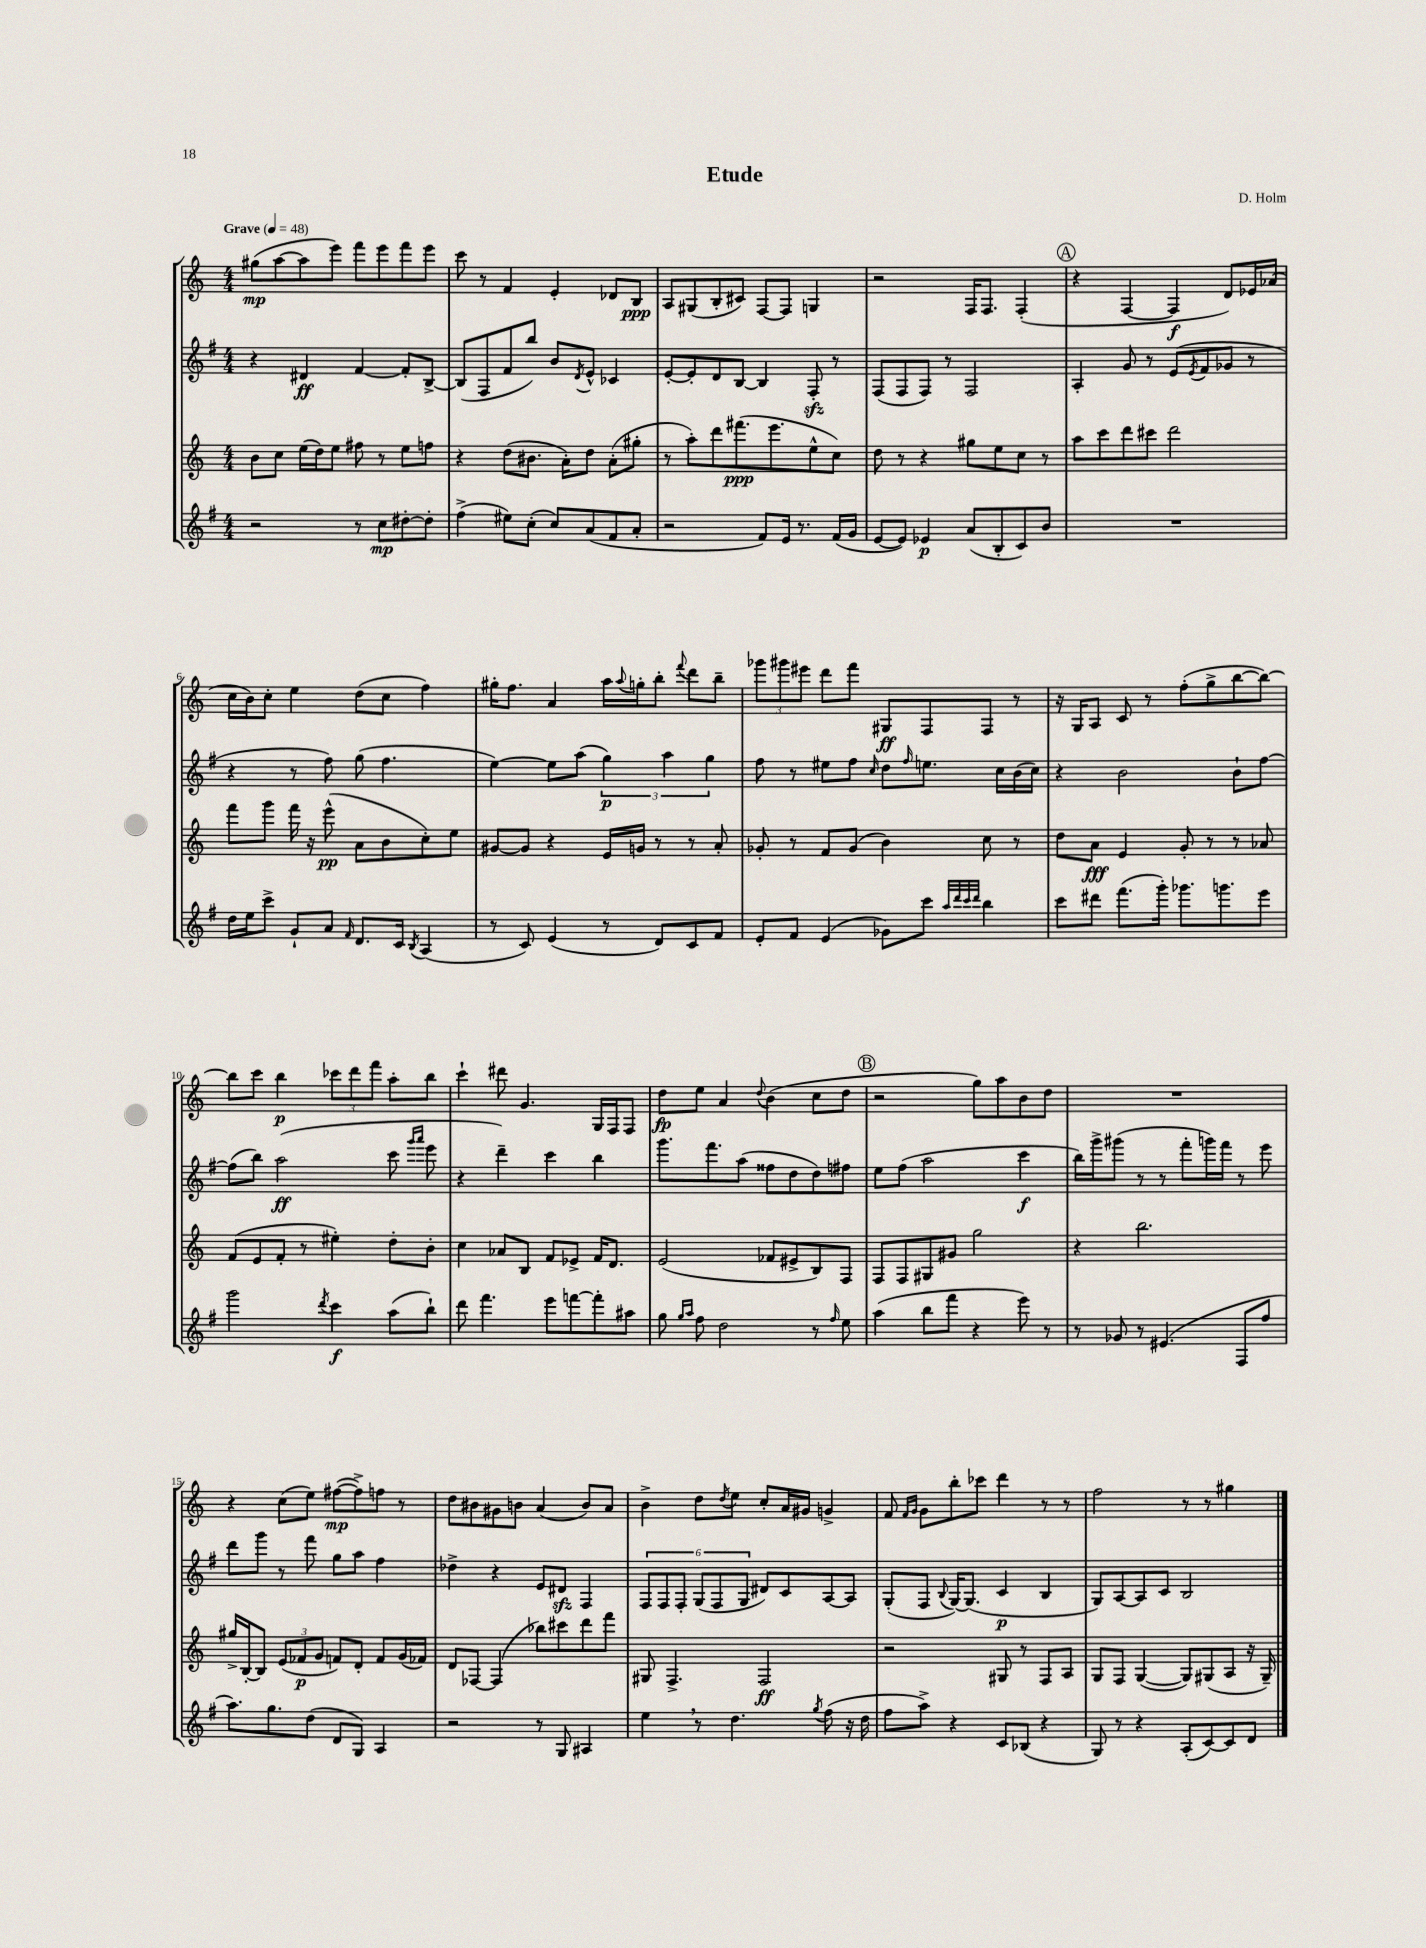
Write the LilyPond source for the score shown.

\header { title = "Etude" composer = "D. Holm" }
<<
\new StaffGroup <<
\new Staff = "s0" {
    \clef treble \key c \major \numericTimeSignature \time 4/4 \tempo "Grave" 4 = 48
    gis''8\mp( a''8~ a''8 e'''8) f'''8 e'''8 f'''8 e'''8 |
    c'''8 r8 f'4 e'4-. des'8 b8\ppp |
    a8 gis8( b8-. cis'8) f8~ f8 g4 |
    r2 f16 f8. f4-.( |
    \mark \markup { \circle "A" } r4 f4~ f4\f d'8) ees'16 aes'16( |
    c''16 b'16) c''8-. e''4 d''8( c''8 f''4) |
    gis''16-. f''8. a'4 a''16 \appoggiatura { a''8 } g''16-. b''8-. \appoggiatura { f'''8 } d'''8 b''8-- |
    \tuplet 3/2 { ges'''8 gis'''8 eis'''8 } d'''8 f'''8 gis8\ff f8 f8 r8 |
    r16 g16 a8 c'8 r8 f''8-.( g''8-> b''8~ b''8~) |
    b''8 c'''8 b''4\p \tuplet 3/2 { ces'''8 d'''8 f'''8 } a''8-. b''8 |
    c'''4-! dis'''8 g'4. g16 f16 f8 |
    d''8\fp e''8 a'4 \appoggiatura { d''8 } b'4( c''8 d''8 |
    \mark \markup { \circle "B" } r2 g''8) a''8 b'8 d''8 |
    R1 |
    r4 c''8( e''8) fis''8~\mp( fis''8->) f''8 r8 |
    d''8 bis'8 gis'8 b'8 a'4( b'8) a'8 |
    b'4-> d''8 \acciaccatura { d''8 } e''8 c''8-. a'16 gis'16 g'4-> |
    f'8 \grace { f'16 g'16 } g'8 b''8-. ces'''8 d'''4 r8 r8 |
    f''2 r8 r8 gis''4 \bar "|." |
}
\new Staff = "s1" {
    \clef treble \key g \major \numericTimeSignature \time 4/4
    r4 dis'4\ff fis'4~ fis'8-. b8~-> |
    b8( fis8 fis'8 b''8) b'8 \acciaccatura { d'8 } e'8-^ ces'4 |
    e'8~-. e'8-. d'8 b8~ b4 fis8-.\sfz r8 |
    fis8( fis8 fis8) r8 fis2 |
    \mark \markup { \circle "A" } a4-. g'8 r8 e'8( \acciaccatura { e'8 } fis'8 ges'8 r8 |
    r4 r8 fis''8) g''8( fis''4. |
    e''4~) e''8 a''8( \tuplet 3/2 { g''4\p) a''4 g''4 } |
    fis''8 r8 eis''8 fis''8 \grace { c''16 } d''8 \grace { fis''16 } e''8. c''16 b'16( c''16) |
    r4 b'2 b'8-! fis''8~ |
    fis''8( b''8) a''2\ff( c'''8 \grace { g'''16 a'''16 } e'''8 |
    r4 d'''4--) c'''4 b''4 |
    g'''8. fis'''8. a''8( fisis''8 d''8 d''8) fis''8 |
    \mark \markup { \circle "B" } e''8 fis''8( a''2 c'''4\f |
    b''16) g'''16-> gis'''8( r8 r8 fis'''8-. g'''16) fis'''16 r8 e'''8 |
    d'''8 g'''8 r8 fis'''8 g''8 a''8 fis''4 |
    des''4-> r4 e'8 dis'8\sfz fis4 |
    \tuplet 6/4 { fis8 fis8 fis8-. g8( fis8 g8 } dis'8) c'8 a8~ a8 |
    g8-.( fis8 \appoggiatura { b8 } g16~) g8.( c'4\p b4 |
    g8) a8~ a8 c'8 b2 \bar "|." |
}
\new Staff = "s2" {
    \clef treble \key c \major \numericTimeSignature \time 4/4
    b'8 c''8 e''16( d''16) e''8 fis''8 r8 e''8 f''8 |
    r4 d''8( bis'8. a'16-.) d''8 a'8-.( gis''8-. |
    r8 a''8-.) d'''8 fis'''8.\ppp( e'''8. e''8-^ c''8) |
    d''8 r8 r4 gis''8 e''8 c''8 r8 |
    \mark \markup { \circle "A" } a''8 c'''8 d'''8 cis'''8 d'''2 |
    f'''8 g'''8 f'''16 r16 e'''8-^\pp( a'8 b'8 c''8-.) e''8 |
    gis'8~ gis'8 r4 e'16 g'16 r8 r8 a'8-. |
    ges'8-. r8 f'8 ges'8( b'4) c''8 r8 |
    d''8 a'8\fff e'4 g'8-. r8 r8 aes'8 |
    f'8( e'8 f'8-. r8 eis''4-.) d''8-. b'8-. |
    c''4 aes'8 b8 f'8 ees'8-> f'16 d'8. |
    e'2( fes'8 eis'8-> b8) f8 |
    \mark \markup { \circle "B" } f8 f8 gis8 gis'8 g''2 |
    r4 b''2. |
    gis''16-> b16~-. b8 \tuplet 3/2 { e'8( fes'8\p g'8 } f'8) d'8-. f'8 g'16( fes'16) |
    d'8 fes8~ fes4( bes''8) cis'''8 d'''8 f'''8 |
    gis8 f4.-> f2\ff |
    r2 gis8 r8 f8 a8 |
    g8 f8 g4~( g8) gis8( a8 r16 gis16--) \bar "|." |
}
\new Staff = "s3" {
    \clef treble \key g \major \numericTimeSignature \time 4/4
    r2 r8 c''8\mp dis''8~-. dis''8-. |
    fis''4->( eis''8) c''8-.( c''8) a'8( fis'8 a'8-. |
    r2 fis'8) e'16 r8. fis'16( g'16 |
    e'8~ e'8) ees'4\p a'8( b8-. c'8) b'8 |
    \mark \markup { \circle "A" } R1 |
    d''16 e''16 c'''8-> g'8-! a'8 \grace { fis'16 } d'8. c'16 \acciaccatura { b8 } a4( |
    r8 c'8) e'4( r8 d'8) c'8 fis'8 |
    e'8-. fis'8 e'4( ges'8) c'''8 \grace { a''32 d'''32 c'''32 d'''32 } b''4 |
    c'''8 dis'''8 fis'''8.( g'''16-.) ges'''8. g'''8. e'''8 |
    g'''2 \acciaccatura { d'''8 } c'''4\f a''8( b''8-!) |
    d'''8 fis'''4. e'''8 f'''8~ f'''8-. ais''8 |
    g''8 \grace { g''16 a''16 } fis''8 d''2 r8 \grace { fis''16 } e''8 |
    \mark \markup { \circle "B" } a''4( b''8 fis'''8 r4 e'''8) r8 |
    r8 ges'8 r8 eis'4.( fis8 fis''8 |
    a''8.) g''8. d''8( d'8 g8) a4 |
    r2 r8 g8 ais4 |
    e''4 \breathe r8 d''4. \acciaccatura { g''8 } fis''8( r16 d''16 |
    fis''8 a''8->) r4 c'8 bes8( r4 |
    g8) r8 r4 a8-.( c'8~) c'8 d'8 \bar "|." |
}
>>
>>
